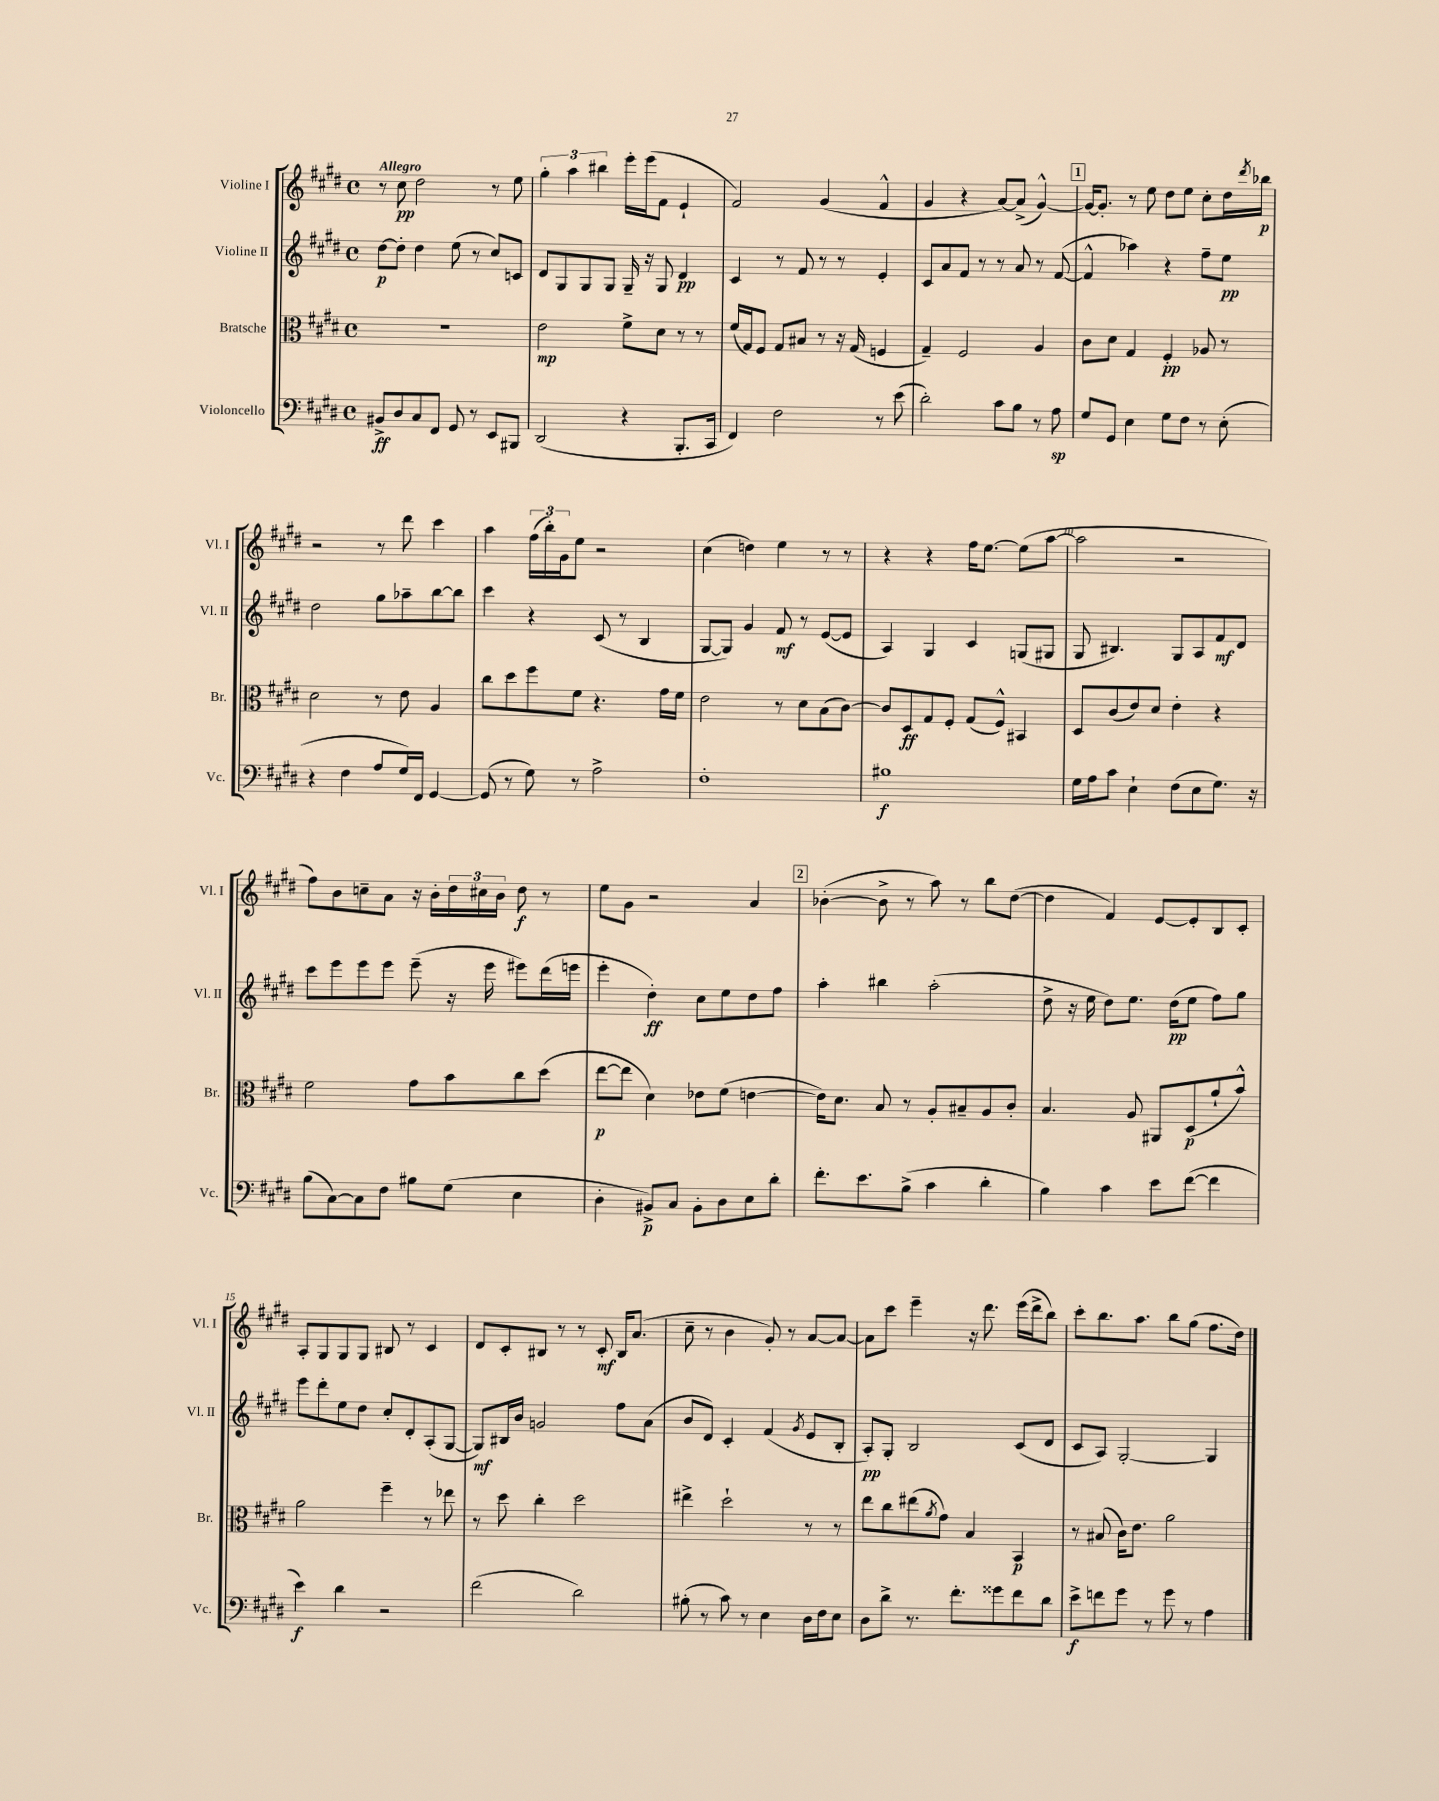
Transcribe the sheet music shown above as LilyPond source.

<<
\new StaffGroup <<
\new Staff = "s0" \with { instrumentName = "Violine I" shortInstrumentName = "Vl. I" } {
    \clef treble \key e \major \defaultTimeSignature \time 4/4 \tempo "Allegro"
    r8 cis''8\pp dis''2 r8 e''8 |
    \tuplet 3/2 { gis''4-. a''4 bis''4 } e'''16-. e'''16( fis'8 e'4-! |
    fis'2) gis'4( fis'4-^ |
    gis'4 r4 a'8~) a'8->( gis'4~-^) |
    \mark \markup { \box "1" } gis'16~ gis'8.-. r8 e''8 dis''8 e''8 cis''8-. dis''16 \acciaccatura { dis'''8 } bes''16\p |
    r2 r8 dis'''8 cis'''4 |
    a''4 \tuplet 3/2 { fis''16( b''16-.) gis'16 } e''8 r2 |
    cis''4( d''4) e''4 r8 r8 |
    r4 r4 fis''16 e''8.~ e''8( a''8~ |
    a''2 r2 |
    fis''8) b'8 c''8-- a'8 r16 b'16-. \tuplet 3/2 { dis''16 cis''16 b'16 } dis''8\f r8 |
    e''8 gis'8 r2 a'4 |
    \mark \markup { \box "2" } bes'4~-.( bes'8-> r8 a''8) r8 b''8 dis''8~( |
    dis''4 fis'4) e'8~ e'8-. b8 cis'8-. |
    a8-. gis8 gis8 gis8 bis8 r8 cis'4 |
    dis'8 cis'8-. bis8 r8 r8 cis'8-.\mf bis16 a'8.( |
    cis''8-- r8 b'4 gis'8-.) r8 a'8~ a'8~ |
    a'8 cis'''8 e'''4-- r16 dis'''8. e'''16( dis'''16-> b''8) |
    cis'''8-. b''8. a''8. b''8 gis''8( fis''8. dis''16) \bar "|." |
}
\new Staff = "s1" \with { instrumentName = "Violine II" shortInstrumentName = "Vl. II" } {
    \clef treble \key e \major \defaultTimeSignature \time 4/4
    dis''8~\p dis''8-. dis''4 e''8( r8 cis''8) c'8 |
    dis'8 gis8 gis8 gis8 gis16-- r16 gis8 dis'4\pp |
    cis'4 r8 fis'8 r8 r8 e'4-. |
    cis'8 a'8 fis'8 r8 r8 a'8 r8 fis'8~( |
    \mark \markup { \box "1" } fis'4-^ aes''4) r4 fis''8-- e''8\pp |
    dis''2 gis''8 aes''8-- b''8~ b''8 |
    cis'''4 r4 cis'8( r8 b4 |
    gis8~ gis8) gis'4 fis'8\mf r8 e'8~( e'8 |
    a4) gis4 cis'4 g8( gis8 |
    gis8 bis4.) gis8 a8 fis'8\mf dis'8 |
    cis'''8 e'''8 e'''8 e'''8 e'''8--( r16 e'''16 eis'''8) dis'''16( e'''16 |
    e'''4-. dis''4-.\ff) cis''8 e''8 dis''8 fis''8 |
    \mark \markup { \box "2" } a''4-. bis''4 a''2-.( |
    dis''8-> r16 e''16 dis''8) e''8. dis''16\pp( e''8 fis''8) gis''8 |
    e'''8 dis'''8-. e''8 dis''8 cis''8-. dis'8-. a8-.( gis8~ |
    gis8\mf) bis16 b'16 g'2 fis''8 a'8( |
    b'8 dis'8) cis'4-. fis'4( \acciaccatura { gis'8 } e'8 b8-. |
    a8-.\pp) gis8-. b2 cis'8( dis'8 |
    cis'8 a8) gis2~-. gis4 \bar "|." |
}
\new Staff = "s2" \with { instrumentName = "Bratsche" shortInstrumentName = "Br." } {
    \clef alto \key e \major \defaultTimeSignature \time 4/4
    r1 |
    e'2\mp fis'8-> dis'8 r8 r8 |
    fis'16( gis16) fis8 gis8 bis8 r8 r16 gis16( f4 |
    gis4--) fis2 a4 |
    \mark \markup { \box "1" } cis'8 dis'8 gis4 fis4-.\pp aes8 r8 |
    dis'2 r8 e'8 a4 |
    cis''8 dis''8 fis''8 fis'8 r4. gis'16 fis'16 |
    e'2 r8 dis'8 b8( cis'8~) |
    cis'8 dis8\ff gis8 fis8-. gis8( fis8-^) bis,4 |
    dis8 cis'8( e'8) dis'8 e'4-. r4 |
    fis'2 gis'8 b'8 cis''8 dis''8( |
    e''8~\p e''8 dis'4) ees'8 fis'8( e'4~ |
    \mark \markup { \box "2" } e'16) dis'8. b8 r8 a8-. bis8-- a8 cis'8-. |
    b4. a8 ais,8 dis8\p( a'8-! b'8-^) |
    a'2 fis''4-- r8 ees''8 |
    r8 dis''8 cis''4-. dis''2 |
    eis''4-> dis''2-! r8 r8 |
    e''8 cis''8 eis''8( \acciaccatura { a'8 } gis'8) b4 b,4\p |
    r8 bis8( cis'16) e'8. a'2 \bar "|." |
}
\new Staff = "s3" \with { instrumentName = "Violoncello" shortInstrumentName = "Vc." } {
    \clef bass \key e \major \defaultTimeSignature \time 4/4
    bis,8->\ff dis8 cis8 fis,8 gis,8 r8 e,8 bis,,8 |
    dis,2( r4 b,,8.-. cis,16 |
    fis,4) fis2 r8 e'8( |
    dis'2-.) cis'8 b8 r8 a8\sp |
    \mark \markup { \box "1" } gis8 gis,8 e4 gis8 fis8 r8 e8-.( |
    r4 fis4 a8 gis16) fis,16 gis,4~ |
    gis,8( r8 gis8) r8 a2-> |
    fis1-. |
    bis1\f |
    gis16 a16 cis'8 e4-! fis8( e8 gis8.) r16 |
    b8( cis8~) cis8 fis8 bis8 gis8( e4 |
    dis4-. bis,8->\p) cis8 bis,8-. dis8 e8 dis'8-. |
    \mark \markup { \box "2" } fis'8.-. e'8. b8->( cis'4 dis'4-. |
    b4) cis'4 e'8 fis'8~( fis'4 |
    e'4\f) dis'4 r2 |
    fis'2( dis'2) |
    bis8-.( r8 cis'8) r8 e4 dis16 fis16 e8 |
    dis8 dis'8-> r8. fis'8.-. gisis'8 fis'8 dis'8 |
    e'8->\f f'8 gis'8 r8 gis'8 r8 a4 \bar "|." |
}
>>
>>
\layout { \context { \Score \override BarNumber.break-visibility = ##(#f #t #t) barNumberVisibility = #(every-nth-bar-number-visible 5) } }
